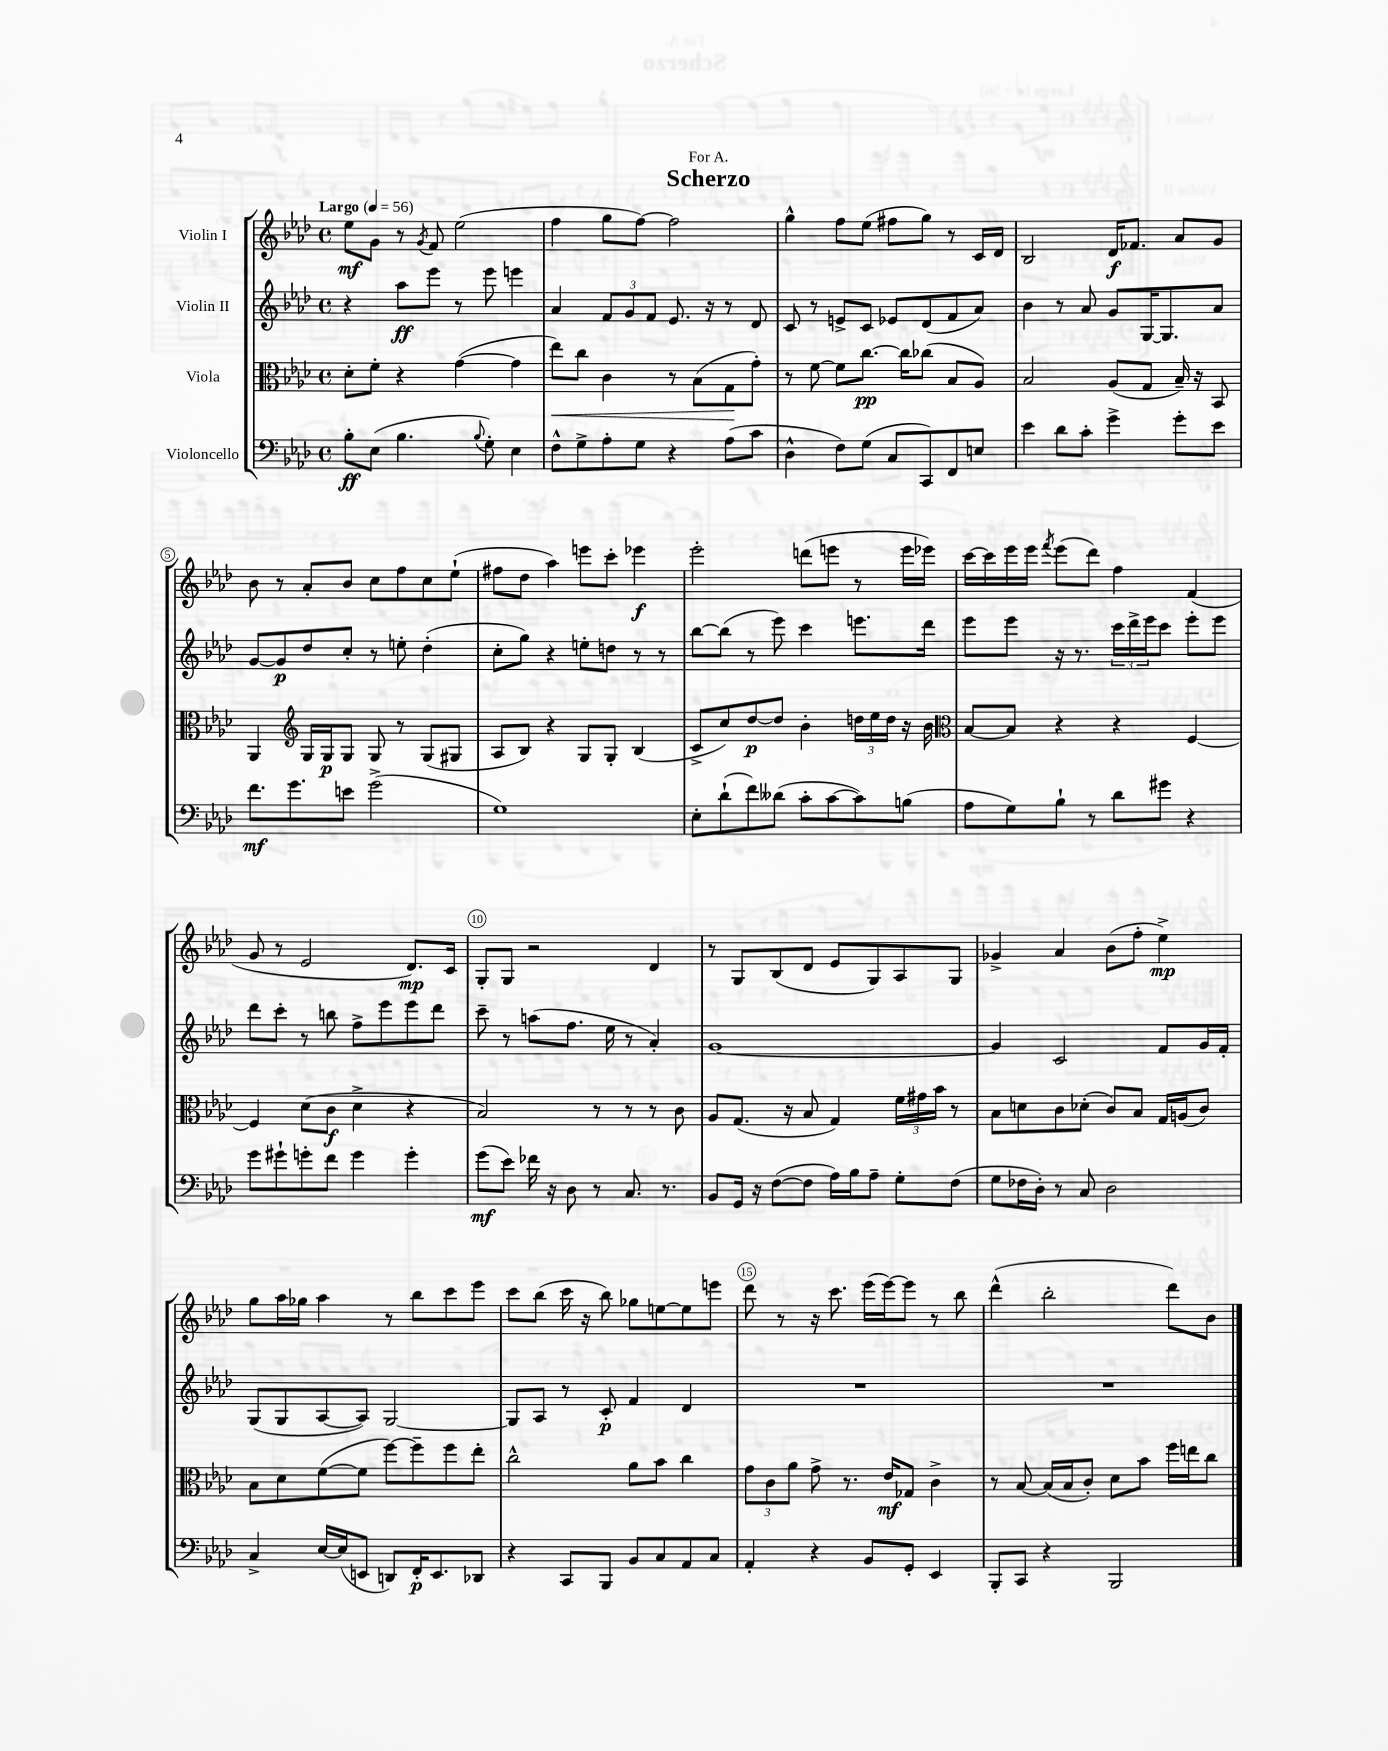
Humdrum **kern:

**kern	**kern	**kern	**kern
*staff4	*staff3	*staff2	*staff1
*clefF4	*clefC3	*clefG2	*clefG2
*k[b-e-a-d-]	*k[b-e-a-d-]	*k[b-e-a-d-]	*k[b-e-a-d-]
*M4/4	*M4/4	*M4/4	*M4/4
*met(c)	*met(c)	*met(c)	*met(c)
*MM56	*MM56	*MM56	*MM56
8B-'\L	8d-'\L	4r	8ee-\L
(8E-\J	8f'\J	.	8g\J
4.B-\	4r	8aa-\L	8r
.	.	.	8qg/
.	.	8eee-\J	8f/
.	([4g\	8r	(2ee-\
8qqB-/	.	.	.
8G'\)	.	8eee-\	.
4E-\	4g\]	4eee\	.
=	=	=	=
8F^^\L	8ee-\L)	4a-/	4ff\
8G^\	8cc\J	.	.
8A-'\	4c\	12f/L	8gg\L
.	.	12g/	.
8G\J	.	.	[8ff\J)
.	.	12f/J	.
4r	8r	8.e-/	2ff\]
.	(8B-\L	.	.
.	.	16r	.
(8A-\L	8G\	8r	.
8c\J	8g'\J)	8d-/	.
=	=	=	=
4D-^^\	8r	8c/	4gg^^\
.	[8f\	8r	.
8F\L)	8f\]L	8e^/L	8ff\L
(8G\J	[8.cc\J	8c/J	(8ee-\J
8C/L	.	8e-/L	8ff#\L
.	16cc\]LK	.	.
8CC/)	(8cc-\J	(8d-/	8gg\J)
8FF/	8B-/L	8f/	8r
8E/J	8A-/J)	8a-/J)	16c/LL
.	.	.	16d-/JJ
=	=	=	=
4e-\	2B-/	4b-\	2B-/
8d-\L	.	8r	.
8c'\J	.	8a-/	.
4g^\	(8A-/L	8g/L	16d-/LK
.	.	.	8.f-/J
.	8G/J	[16G/K	.
.	.	8.G/]	.
8g'\L	16B-~/)	.	8a-/L
.	16r	.	.
8e-\J	8BB-/	8a-/J	8g/J
=	=	=	=
8.f\L	4AA-/	[8g/L	8b-\
.	.	8g/]	8r
8.g\	.	.	.
*	*clefG2	*	*
.	16G/LL	8dd-/	8a-'/L
.	16G/J	.	.
8e\J	8G/J	8cc'/J	8b-/J
(2g^\	8G/	8r	8cc\L
.	8r	8ee'\	8ff\
.	(8G/L	(4dd-'\	8cc\
.	8G#/J	.	(8ee-`\J
=	=	=	=
1G)	8A-/L	8cc'\L	8ff#\L
.	8B-/J)	8gg\J)	8dd-\J
.	4r	4r	4aa-\)
.	8G/L	8ee'\L	8eee\L
.	8G'/J	8dd\J	8ccc'\J
.	(4B-/	8r	4eee-\
.	.	8r	.
=	=	=	=
8E-'\L	8c^/L	[8bb-\L	2eee-'\
(8d-`\	8cc/)	(8bb-\]J	.
8f\)	[8dd-/	8r	.
(8d--\J	8dd-/]J	8eee-\)	.
8c'\L	4b-'\	4ccc\	(8ddd\L
[8c\	.	.	8eee\J
8c\])	24dd\LL	8.eee\L	8r
.	24ee-\	.	.
.	24dd\JJ	.	.
(8B\J	16r	.	16eee\LL
.	16b-\	16ddd-\Jk	16eee-\JJ)
=	=	=	=
*	*clefC3	*	*
8A-\L	[8B-/L	8eee-\L	[16ccc\LL
.	.	.	16ccc\]
8G\)	8B-/]J	8eee-\J	16eee-\
.	.	.	16eee-\JJ
.	.	.	8qfff/
8B-`\J	4r	16r	(8eee-\L
.	.	8.r	.
8r	.	.	8ddd-\J)
8d-\L	4r	24ccc\LL	4ff\
.	.	24ddd-^\	.
.	.	24eee-\J	.
8g#\J	.	8ccc\J	.
4r	[4F/	8eee-'\L	(4f/
.	.	8eee-\J	.
=	=	=	=
8g\L	4F/]	8ddd-\L	8g/
8g#`\	.	8ccc'\J	8r
8g'\	(8d-\L	8r	2e-/
8f\J	8c\J	8bb\	.
4g\	4d-^\	8ff^\L	.
.	.	8eee-\	.
4g'\	4r	8eee-\	8.d-/L)
.	.	8ddd-\J	.
.	.	.	16c/Jk
=	=	=	=
(8g\L	2B-/)	8ccc~\	8G'/L
8e-\J)	.	8r	8G/J
16f-\	.	(8aa\L	2r
16r	.	.	.
8D-\	.	8.ff\J	.
8r	8r	.	.
.	.	16ee-\	.
8.C/	8r	8r	.
.	8r	4a-'/)	4d-/
8.r	.	.	.
.	8c\	.	.
=	=	=	=
8BB-/L	8A-/L	[1g	8r
16GG/Jk	(8.G/J	.	8G/L
16r	.	.	.
([8F\L	.	.	(8B-/
.	16r	.	.
8F\]J	8B-/	.	8d-/J
16A-\LL)	4G/)	.	8e-/L
16B-\J	.	.	.
8A-~\J	.	.	8G/)
8G'\L	24f\LL	.	8A-/
.	24g#\	.	.
.	24b-\JJ	.	.
(8F\J	8r	.	8G/J
=	=	=	=
8G\L	8B-\L	4g/]	4g-^/
16F-\L	8d\	.	.
16D-'\JJ)	.	.	.
8r	8c\	2c/	4a-/
8C/	(8d-'\J	.	.
2D-\	8c/L)	.	(8b-\L
.	8B-/J	.	8ff'\J
.	16G/LL	8f/L	4ee-^\)
.	(16A/J	.	.
.	8c/J)	16g/L	.
.	.	16f'/JJ	.
=	=	=	=
4C^/	8B-\L	(8G/L	8gg\L
.	8d-\	8G/	16aa-\L
.	.	.	16gg-\JJ
[16E-/LL	([8f\	[8A-/	4aa-\
(16E-/]J	.	.	.
8EE/J	8f\]J	8A-/]J)	.
8DD/L)	[8ff\L)	[2G/	8r
16FF'/K	8ff~\]	.	8bb-\L
8.EE/	.	.	.
.	8ff\	.	8ccc\
8DD-/J	8ee-'\J	.	8eee-\J
=	=	=	=
4r	2cc^^\	8G/]L	8ccc\L
.	.	8A-/J	(8bb-\J
8CC/L	.	8r	16ccc\
.	.	.	16r
8BBB-/J	.	8c'/	8bb-\)
8BB-/L	8a-\L	4f/	8gg-\L
8C/	8b-\J	.	[8ee\
8AA-/	4cc\	4d-/	8ee\]
8C/J	.	.	8eee\J
=	=	=	=
4AA-'/	12g\L	1r	8ddd-\
.	12c\	.	.
.	.	.	8r
.	12a-\J	.	.
4r	8g^\	.	16r
.	.	.	8.ccc\
.	8.r	.	.
8BB-/L	.	.	(16eee-\LL
.	16e-/LK	.	[16eee-\J)
8GG'/J	8G-/J	.	8eee-\]J
4EE-/	4c^\	.	8r
.	.	.	8bb-\
=	=	=	=
8BBB-'/L	8r	1r	(4ddd-^^\
8CC/J	[8B-/	.	.
4r	(16B-/]LL	.	2bb-'\
.	16B-/J	.	.
.	8c'/J)	.	.
2BBB-/	8d-\L	.	.
.	8b-\J	.	.
.	16ff\LL	.	8ddd-\L)
.	16ee\J	.	.
.	8cc\J	.	8b-\J
==	==	==	==
*-	*-	*-	*-
